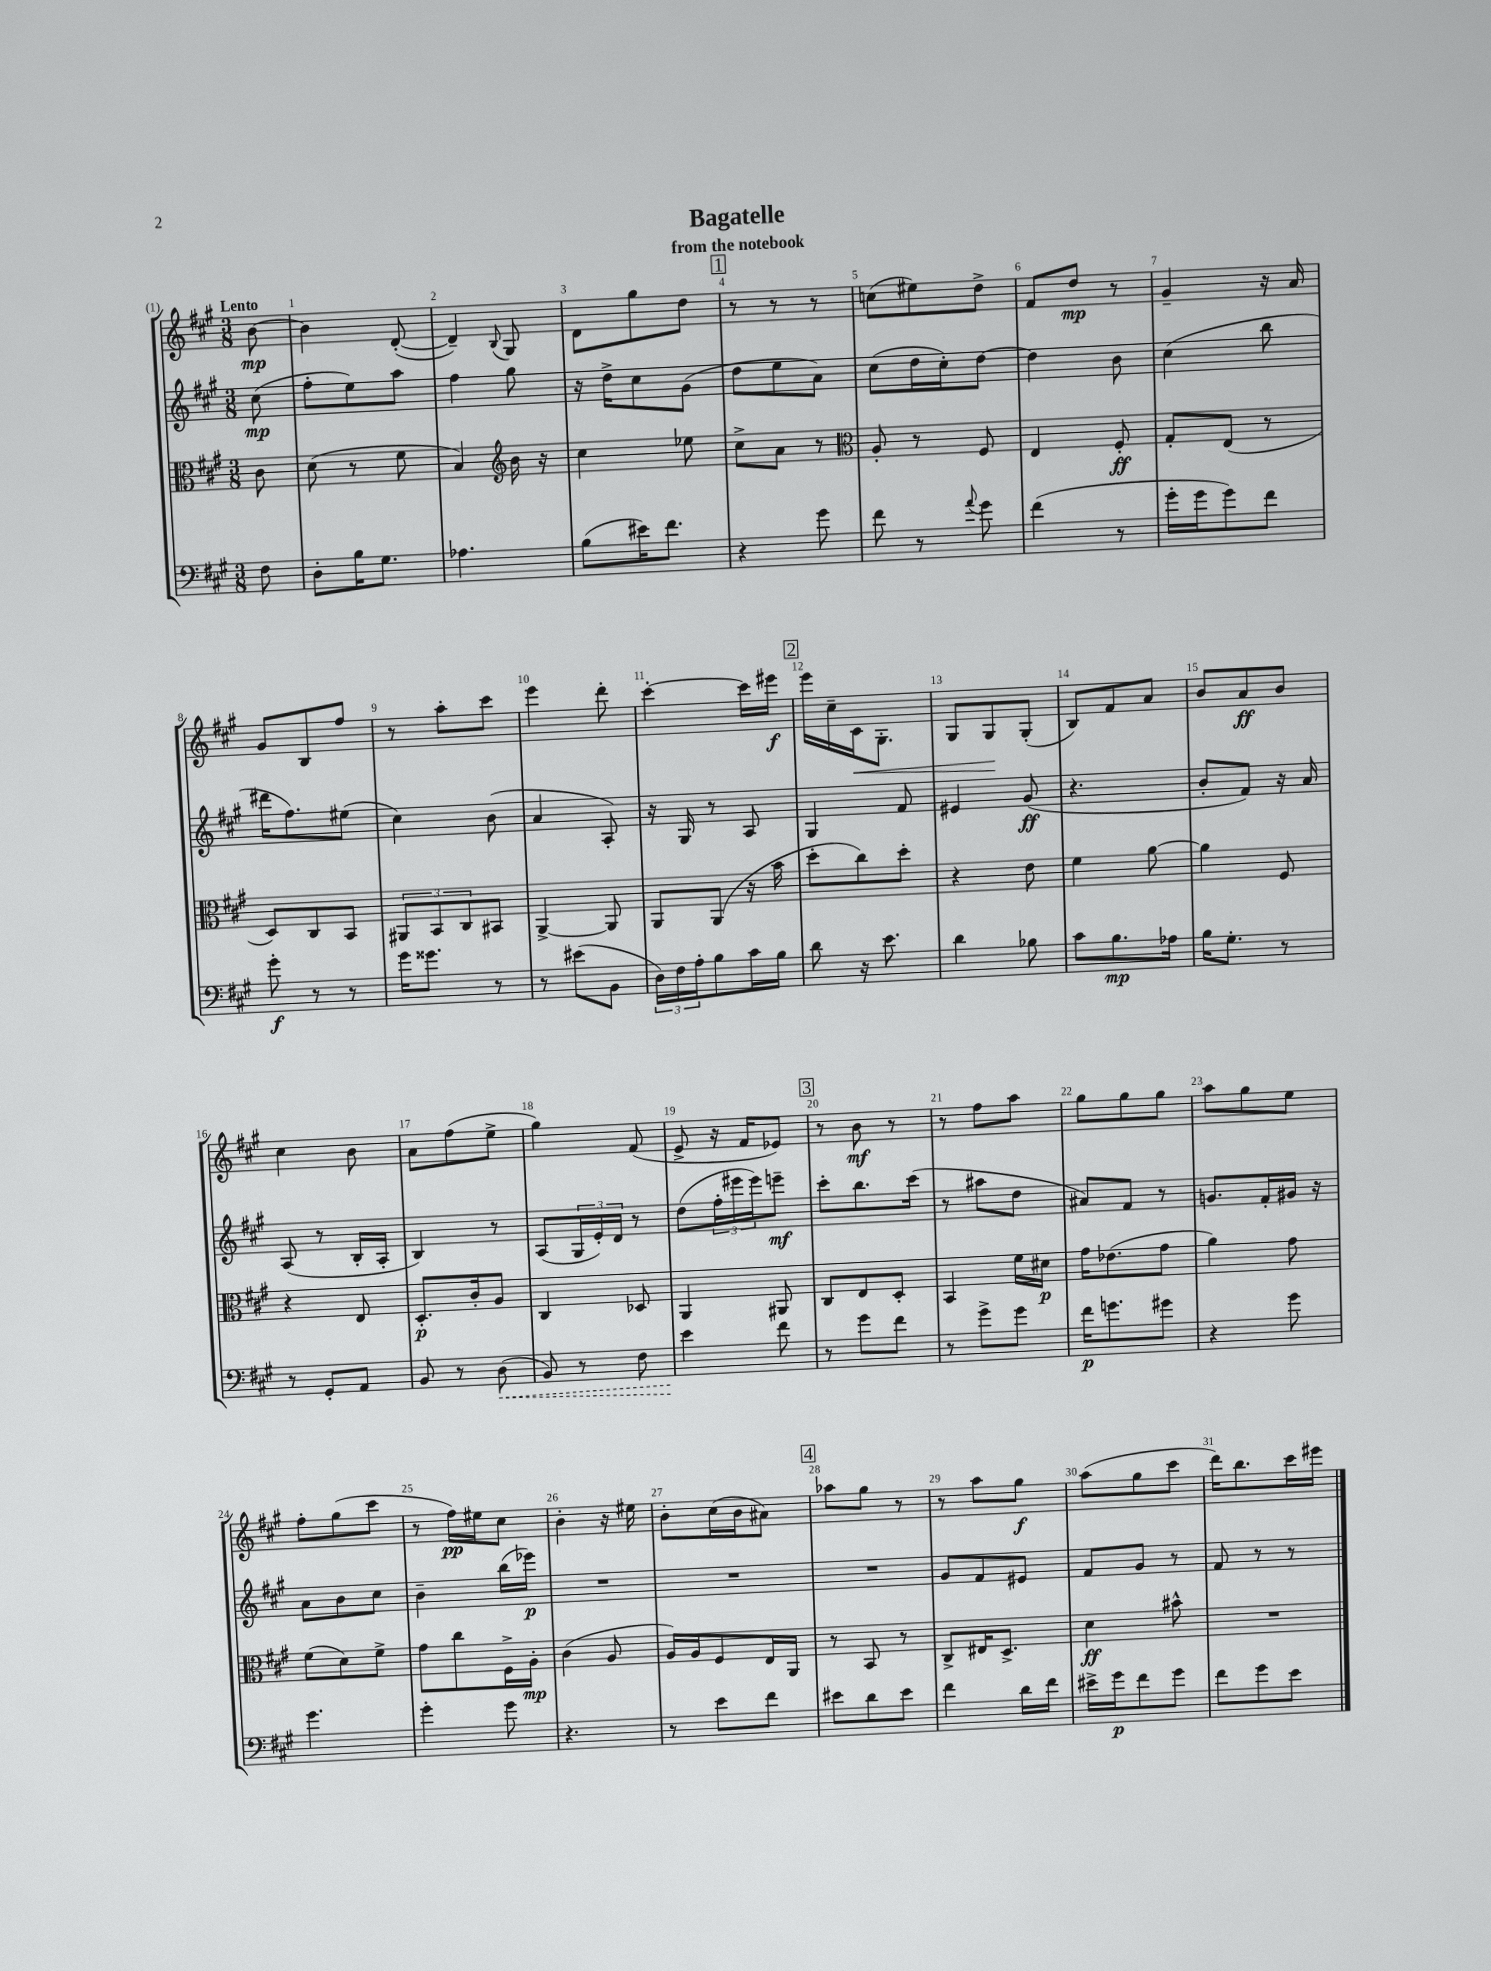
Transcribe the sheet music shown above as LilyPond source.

\header { title = "Bagatelle" subtitle = "from the notebook" }
<<
\new StaffGroup <<
\new Staff = "s0" {
    \clef treble \key a \major \numericTimeSignature \time 3/8 \partial 8 \tempo "Lento"
    b'8~\mp |
    b'4 d'8~-.( |
    d'4--) \appoggiatura { b8 } gis8 |
    d'8 gis''8 d''8 |
    \mark \markup { \box "1" } r8 r8 r8 |
    c''8( eis''8) d''8-> |
    fis'8 d''8\mp r8 |
    gis'4-- r16 a'16 |
    gis'8 b8 fis''8 |
    r8 a''8-. cis'''8 |
    e'''4 d'''8-. |
    cis'''4~-. cis'''16 eis'''16\f |
    \mark \markup { \box "2" } e'''16 cis''16-- cis'16\< gis8.-. |
    gis8 gis8\! gis8-.( |
    b8) fis'8 a'8 |
    b'8 a'8\ff b'8 |
    cis''4 b'8 |
    a'8 fis''8( e''8-> |
    gis''4) fis'8( |
    e'8-> r16 fis'16 ees'8) |
    \mark \markup { \box "3" } r8 b'8\mf r8 |
    r8 fis''8 a''8 |
    gis''8 gis''8 gis''8 |
    a''8 gis''8 e''8 |
    fis''8-. gis''8( cis'''8 |
    r8 fis''16\pp) eis''16 cis''8 |
    b'4-. r16 eis''16 |
    b'8-. cis''16( b'16 ais'8) |
    \mark \markup { \box "4" } aes''8 gis''8 r8 |
    r8 a''8 gis''8\f |
    a''8( gis''8 cis'''8 |
    d'''16) b''8. cis'''16 eis'''16 \bar "|." |
}
\new Staff = "s1" {
    \clef treble \key a \major \numericTimeSignature \time 3/8 \partial 8
    cis''8\mp( |
    fis''8-. e''8) a''8 |
    fis''4 gis''8 |
    r16 d''16-> cis''8 gis'8( |
    \mark \markup { \box "1" } d''8 e''8 a'8) |
    cis''8( d''16 cis''16-.) d''8~ |
    d''4 b'8 |
    cis''4( b''8 |
    dis'''16 fis''8.) eis''8( |
    cis''4) b'8( |
    a'4 a8-.) |
    r16 gis16 r8 a8 |
    \mark \markup { \box "2" } gis4 fis'8 |
    eis'4 gis'8\ff( |
    r4. |
    b'8-. fis'8) r16 a'16 |
    a8( r8 b16-. a16-. |
    b4) r8 |
    a8( \tuplet 3/2 { gis16 e'16-.) d'16 } r8 |
    d''8( \tuplet 3/2 { fis''16-. eis'''16 eis'''16) } e'''8--\mf |
    \mark \markup { \box "3" } cis'''8-. b''8. cis'''16( |
    r8 ais''8 d''8 |
    ais'8) fis'8 r8 |
    g'8. fis'16-. gis'16 r16 |
    a'8 b'8 cis''8 |
    b'4-- b''16( ees'''16\p) |
    R4. |
    R4. |
    \mark \markup { \box "4" } R4. |
    gis'8 fis'8 eis'8 |
    fis'8 gis'8 r8 |
    fis'8 r8 r8 \bar "|." |
}
\new Staff = "s2" {
    \clef alto \key a \major \numericTimeSignature \time 3/8 \partial 8
    cis'8 |
    d'8( r8 fis'8 |
    b4) \clef treble b'16 r16 |
    cis''4 ees''8 |
    \mark \markup { \box "1" } cis''8-> a'8 r8 |
    \clef alto a8-. r8 fis8 |
    e4 fis8-.\ff |
    gis8-. e8( r8 |
    d8) cis8 b,8 |
    \tuplet 3/2 { ais,8 b,8 cis8 } bis,8 |
    a,4~-> a,8 |
    a,8 a,8( r16 b'16 |
    \mark \markup { \box "2" } d''8-. cis''8) d''8-. |
    r4 e'8 |
    fis'4 a'8~ |
    a'4 fis8 |
    r4 e8 |
    d8.-.\p cis'16-. a8 |
    cis4 des8 |
    a,4 ais,8 |
    \mark \markup { \box "3" } cis8 e8 d8-. |
    b,4 fis'16 dis'16\p |
    gis'16 ees'8.( gis'8 |
    a'4) gis'8 |
    fis'8( d'8) fis'8-> |
    gis'8 cis''8 fis16-> a16-.\mp |
    cis'4( a8 |
    a16) a16 fis8 e16 a,16 |
    \mark \markup { \box "4" } r8 b,8 r8 |
    cis8-> eis16 d8.-> |
    d'4\ff bis'8-^ |
    R4. \bar "|." |
}
\new Staff = "s3" {
    \clef bass \key a \major \numericTimeSignature \time 3/8 \partial 8
    fis8 |
    d8-. b16 gis8. |
    aes4. |
    b8( eis'16) fis'8. |
    \mark \markup { \box "1" } r4 gis'8 |
    fis'8 r8 \appoggiatura { a'8 } gis'8 |
    fis'4( r8 |
    gis'16-. gis'16 gis'8) fis'8 |
    gis'8-.\f r8 r8 |
    gis'16 gisis'8. r8 |
    r8 eis'8( b,8 |
    \tuplet 3/2 { d16) fis16 a16-. } b8 cis'16 b16 |
    \mark \markup { \box "2" } d'8 r16 e'8. |
    d'4 bes8 |
    cis'8 b8.\mp aes16 |
    b16 gis8.-. r8 |
    r8 gis,8-. a,8 |
    b,8 r8 \once \override Hairpin.style = #'dashed-line d8\<( |
    b,8) r8 fis8 |
    e'4\! fis'8 |
    \mark \markup { \box "3" } r8 gis'8 fis'8 |
    r8 gis'8-> gis'8 |
    fis'16\p g'8. gis'8 |
    r4 gis'8 |
    gis'4. |
    gis'4-. gis'8 |
    r4. |
    r8 e'8 fis'8 |
    \mark \markup { \box "4" } eis'8 d'8 eis'8 |
    fis'4 d'16 fis'16 |
    eis'16-> gis'16\p fis'8 gis'8 |
    fis'8 gis'8 e'8 \bar "|." |
}
>>
>>
\layout { \context { \Score \override BarNumber.break-visibility = ##(#f #t #t) barNumberVisibility = #all-bar-numbers-visible } }
